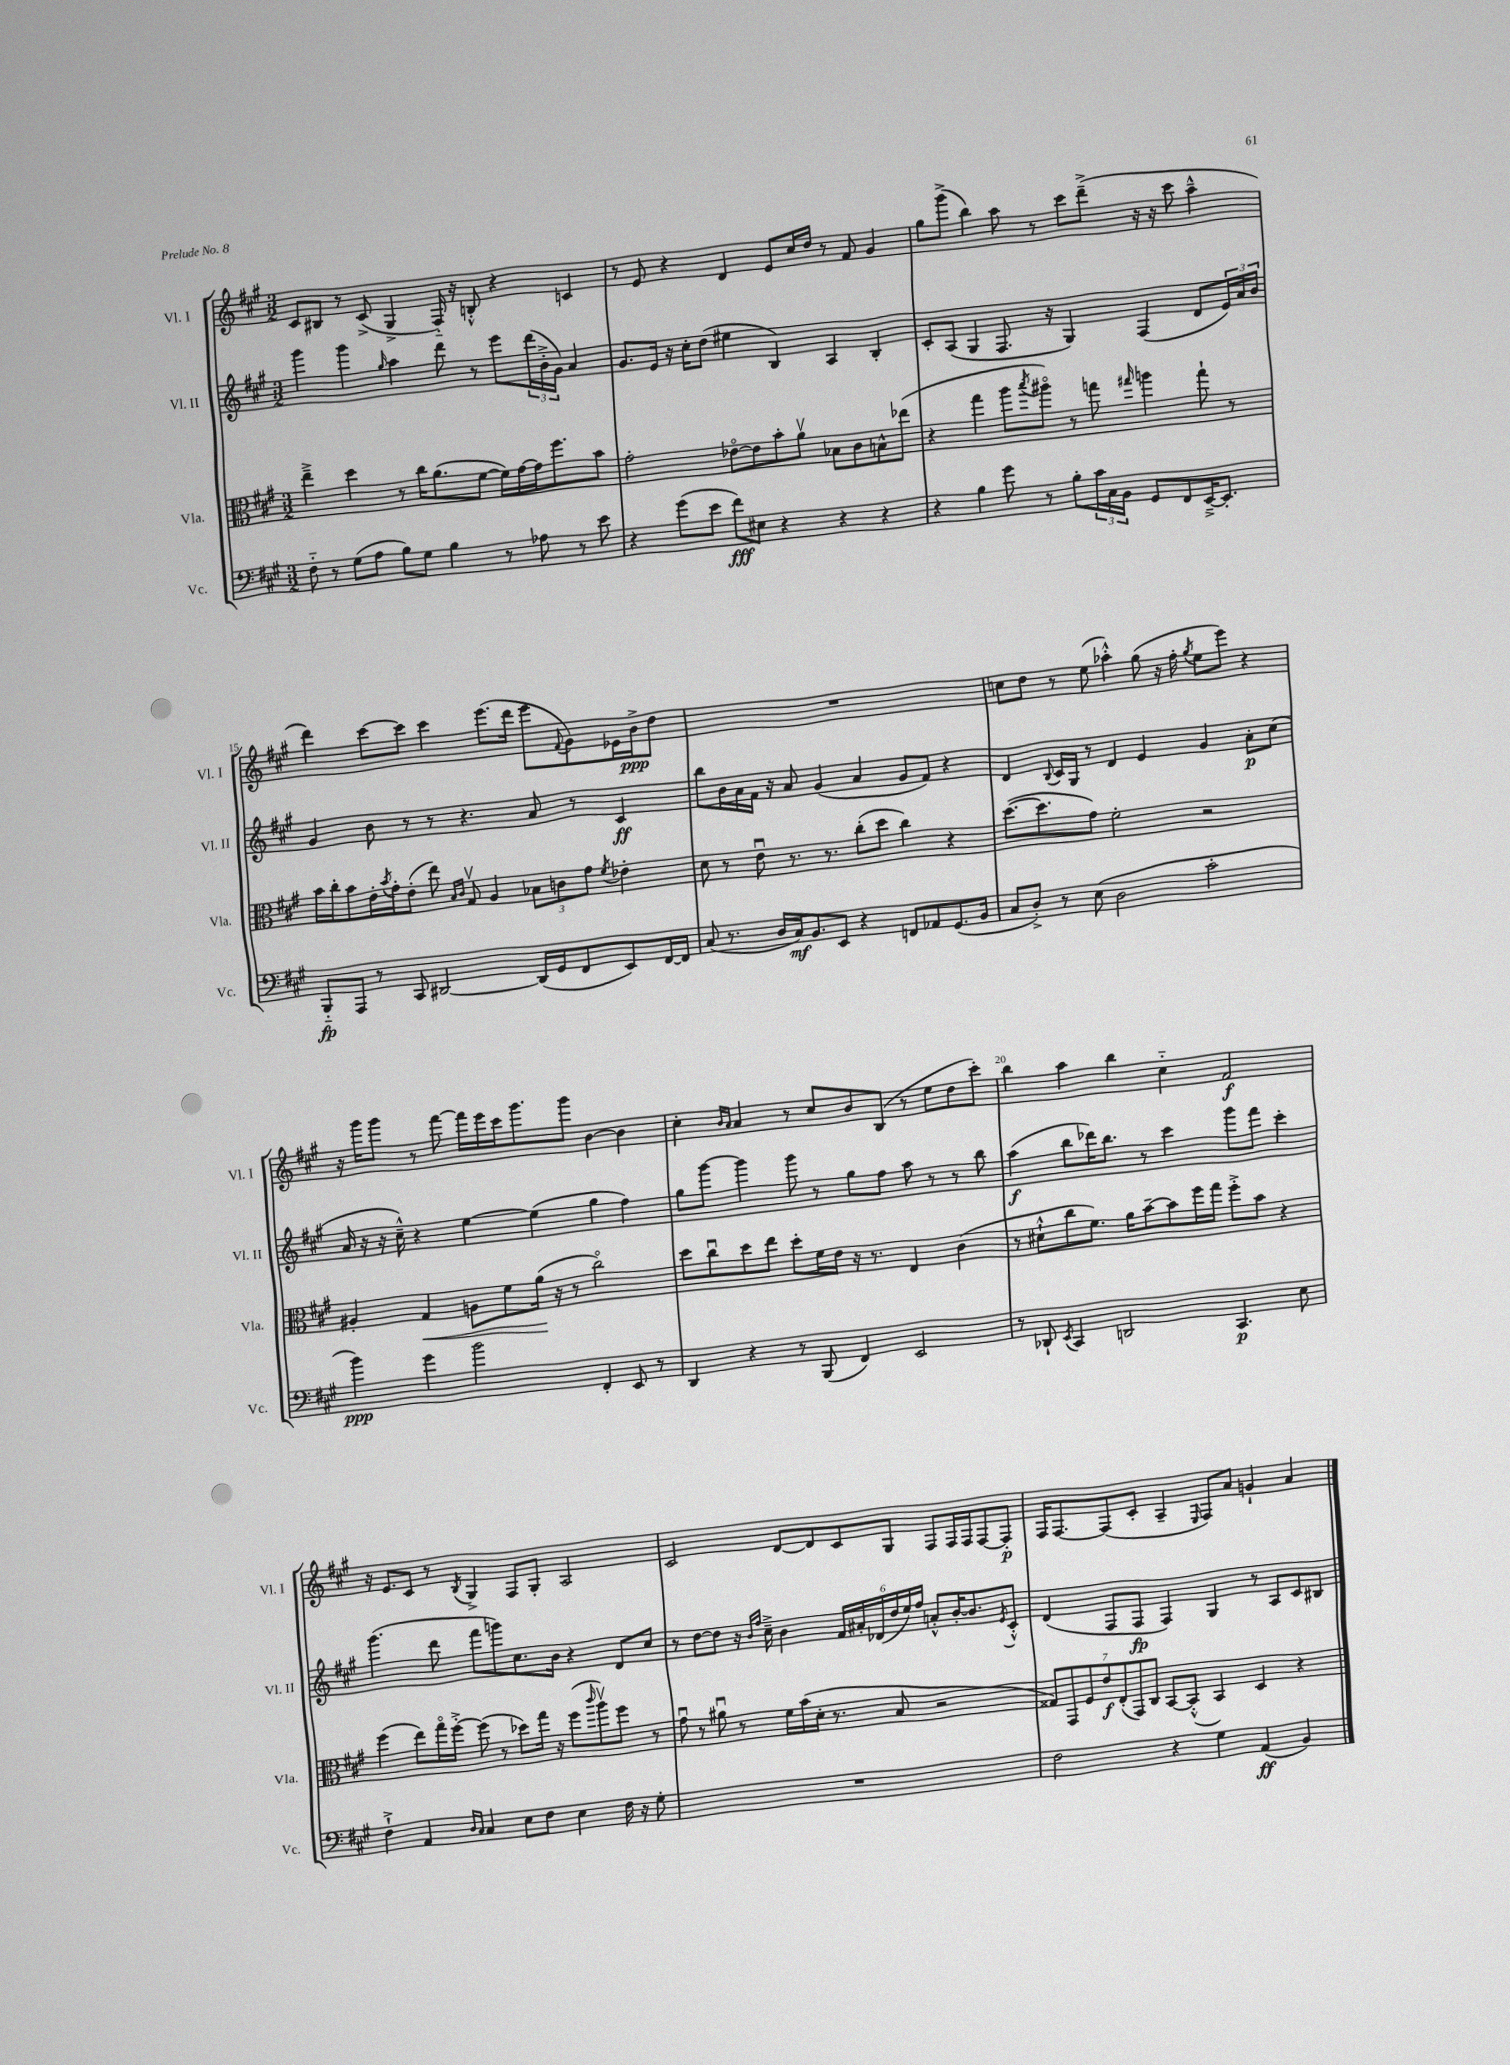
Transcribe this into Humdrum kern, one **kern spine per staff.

**kern	**kern	**kern	**kern
*staff4	*staff3	*staff2	*staff1
*clefF4	*clefC3	*clefG2	*clefG2
*k[f#c#g#]	*k[f#c#g#]	*k[f#c#g#]	*k[f#c#g#]
*M3/2	*M3/2	*M3/2	*M3/2
8F#'~	4ee~^	4ggg#	8c#
8r	.	.	8B#
(8G#	4dd	4ggg#	8r
8A	.	.	(8c#^
.	.	16qqgg#	.
8B)	8r	4aa	4G#^
8G#	16cc#	.	.
.	(8.a	.	.
4B	.	8ddd	16F#'~)
.	.	.	16r
.	[8f#	8r	8B'^^
8r	16f#])	8eee	4r
.	[16g#	.	.
8A-	16g#]	(24ddd	.
.	.	24b'^	.
.	8.ff#	.	.
.	.	24g#)	.
8r	.	4a	4c
8e	8b	.	.
=	=	=	=
4r	2g#'	8.g#	8r
.	.	.	8e
.	.	16e	.
(8g#	.	16r	4r
.	.	16cc#'	.
8e	.	(8dd	.
8f#)	[8e-o	4ee#	4d
8E#	8e-]	.	.
4r	8b'	4B)	8e
.	8av	.	16cc#
.	.	.	16dd
4r	8B-	4A	8r
.	8c#	.	8f#
4r	8B^^	4B'	4g#
.	(8ee-	.	.
=	=	=	=
4r	4r	8c#'	8gg#
.	.	(8A	(8ggg#^
4B	4gg#	4G#	4bb)
8g#	8aa	8.F#	8aa
.	8qbb	.	.
8r	8aa#o)	.	8r
.	.	16r	.
8B'	8r	4G#)	8ccc#
24c#	8gg	.	(8ddd~^
24C#	.	.	.
24BB	.	.	.
.	16qqgg#	.	.
8GG#	4aa	(4F#	16r
.	.	.	16r
8FF#	.	.	8ccc#
[16EE~^	8gg#`	8d	4aa~^^
8.EE']	.	.	.
.	8r	24e)	.
.	.	24a	.
.	.	24b	.
=	=	=	=
8BBB'~	16b	4g#	4ddd)
.	16cc#'	.	.
8AAA	8b	.	.
8r	16e'	8b	[8ccc#
.	8qb	.	.
.	16g#'	.	.
8CC#	(8e'	8r	8ccc#]
[2DD#	8ee)	8r	4ccc#
.	16qqB	.	.
.	16qqc#	.	.
.	8G#v	4.r	.
.	4A	.	(8.eee
.	.	.	16ddd
(16DD#]	12B-	8a	8eee
16GG#	.	.	.
.	12c	.	.
.	.	.	8qqf#
8FF#	.	8r	8g#)
.	12g#	.	.
.	8qf#	.	.
8EE)	4e-'	4c#	16e-
.	.	.	16b^
[16FF#	.	.	8dd
16FF#]	.	.	.
=	=	=	=
(8C#	8d	8bb	1.r
8.r	8r	16b	.
.	.	16a	.
.	8eu	16f#	.
16D	.	16r	.
16C#)	8.r	8a	.
8.BB	.	.	.
.	.	(4g#	.
.	8.r	.	.
8EE	.	.	.
4r	(8cc#'	4a	.
.	8dd	.	.
8FF	4cc#)	8g#	.
8AA-	.	8f#)	.
(8.GG#	4r	4r	.
16BB	.	.	.
=	=	=	=
8C#	([8.dd	4d	8cc
8D'^)	.	.	8dd
.	8.dd]	.	.
.	.	8qqB	.
8r	.	16c#	8r
.	.	16G#	.
(8E	8g#)	8r	(8ee
2D	2f#'	4d	4aa-'^^)
.	.	4e	(8gg#
.	.	.	16r
.	.	.	16ff#'
.	.	.	8qgg#
2c#'	2r	4g#	8ee
.	.	.	8eee)
.	.	8a'	4r
.	.	(8cc#	.
=	=	=	=
4b)	4A#'	16a	16r
.	.	16r	16ggg#
.	.	16r	8ggg#
.	.	16cc#~^^)	.
4g#	4G#	4r	8r
.	.	.	[8fff#
2b	8A	[4ee	16fff#]
.	.	.	16eee
.	8f#	.	16ccc#
.	.	.	8.ggg#
.	(16a	(4ee]	.
.	16r	.	.
.	8r	.	8ggg#
4FF#'	2cc#o)	4gg#	[4b
8EE	.	4ff#)	4b]
8r	.	.	.
=	=	=	=
4DD	8dd	8gg#	4cc#'
.	8cc#u	[8ggg#	.
.	.	.	16qqb
.	.	.	16qqa
4r	8dd	4ggg#]	4a
.	8ee	.	.
8r	8dd'	8ggg#	8r
(8BBB	16f#	8r	8cc#
.	16e	.	.
4FF#)	16r	8gg#	8b
.	8.r	.	.
.	.	8ff#	(8B
2EE	4E	8aa	8r
.	.	8r	8ee
.	(4c#	8r	8dd
.	.	8bb	8ccc#')
=	=	=	=
8r	8r	(4aa	4bb
8DD-`	8d#`^^	.	.
8qEE	.	.	.
4CC#	8cc#	8bb	4aa
.	8.f#)	16ddd-)	.
.	.	8.bb	.
2DD	.	.	4bb
.	16a	.	.
.	[8b~	8r	.
.	8b]	4ccc#	4cc#'~
.	16ff#	.	.
.	16gg#	.	.
4.CC#	8ff#'^	8ggg#	2f#
.	8b	8fff#	.
.	4r	4ccc#'	.
8E	.	.	.
=	=	=	=
4F#`^	(4ff#	(4.ggg#	16r
.	.	.	8.e
4AA	8ee)	.	8c#
.	16gg#o	8ddd	8r
.	[16ff#'^	.	.
16qqD	.	.	.
16qqC#	.	.	8qB
4C#	(8ff#]	8fff#	4G#^
.	8r	8ggg)	.
8E	8dd-)	8.cc#	8F#
8F#	16gg#	.	8G#'
.	16r	16b	.
4E	(8ff#	4r	2A
.	16qqccc#	.	.
.	8aav)	.	.
16F#	8ff#	8d	.
16r	.	.	.
8G#'	8r	8cc#	.
=	=	=	=
1.r	8g#u	8r	2c#
.	8r	[8dd	.
.	8a#u	8dd]	.
.	8r	16r	.
.	.	16qqb	.
.	.	16qqff#	.
.	.	16cc#~^	.
.	16f#	4b	[8d
.	(16b	.	.
.	16d'	.	8d]
.	8.r	.	.
.	.	24f#	8c#
.	.	24a#'	.
.	.	(24d-	.
.	8B	24dd	8G#
.	.	24ee)	.
.	.	24ff#	.
.	2r	8a'^^	8F#
.	.	[16b'	16F#
.	.	8.b]	16F#
.	.	.	[8F#
.	.	8qe	.
.	.	8c#'^^	8F#']
=	=	=	=
2F#	14G##)	(4d	16F#
.	.	.	[8.F#
.	14GG#	.	.
.	14F#	.	.
.	14e	.	.
.	.	8F#	(8F#]
.	(14E'	.	.
.	14GG#)	.	.
.	.	8F#	8c#'
.	14C#	.	.
4r	[8BB	4F#)	4A~
.	(8BB'^^]	.	.
.	.	.	16qqE
4G#	4BB)	4G#	8F#)
.	.	.	8a
(4AA	4D	8r	4g`
.	.	8A	.
4BB)	4r	8c#	4a
.	.	8B#	.
==	==	==	==
*-	*-	*-	*-
